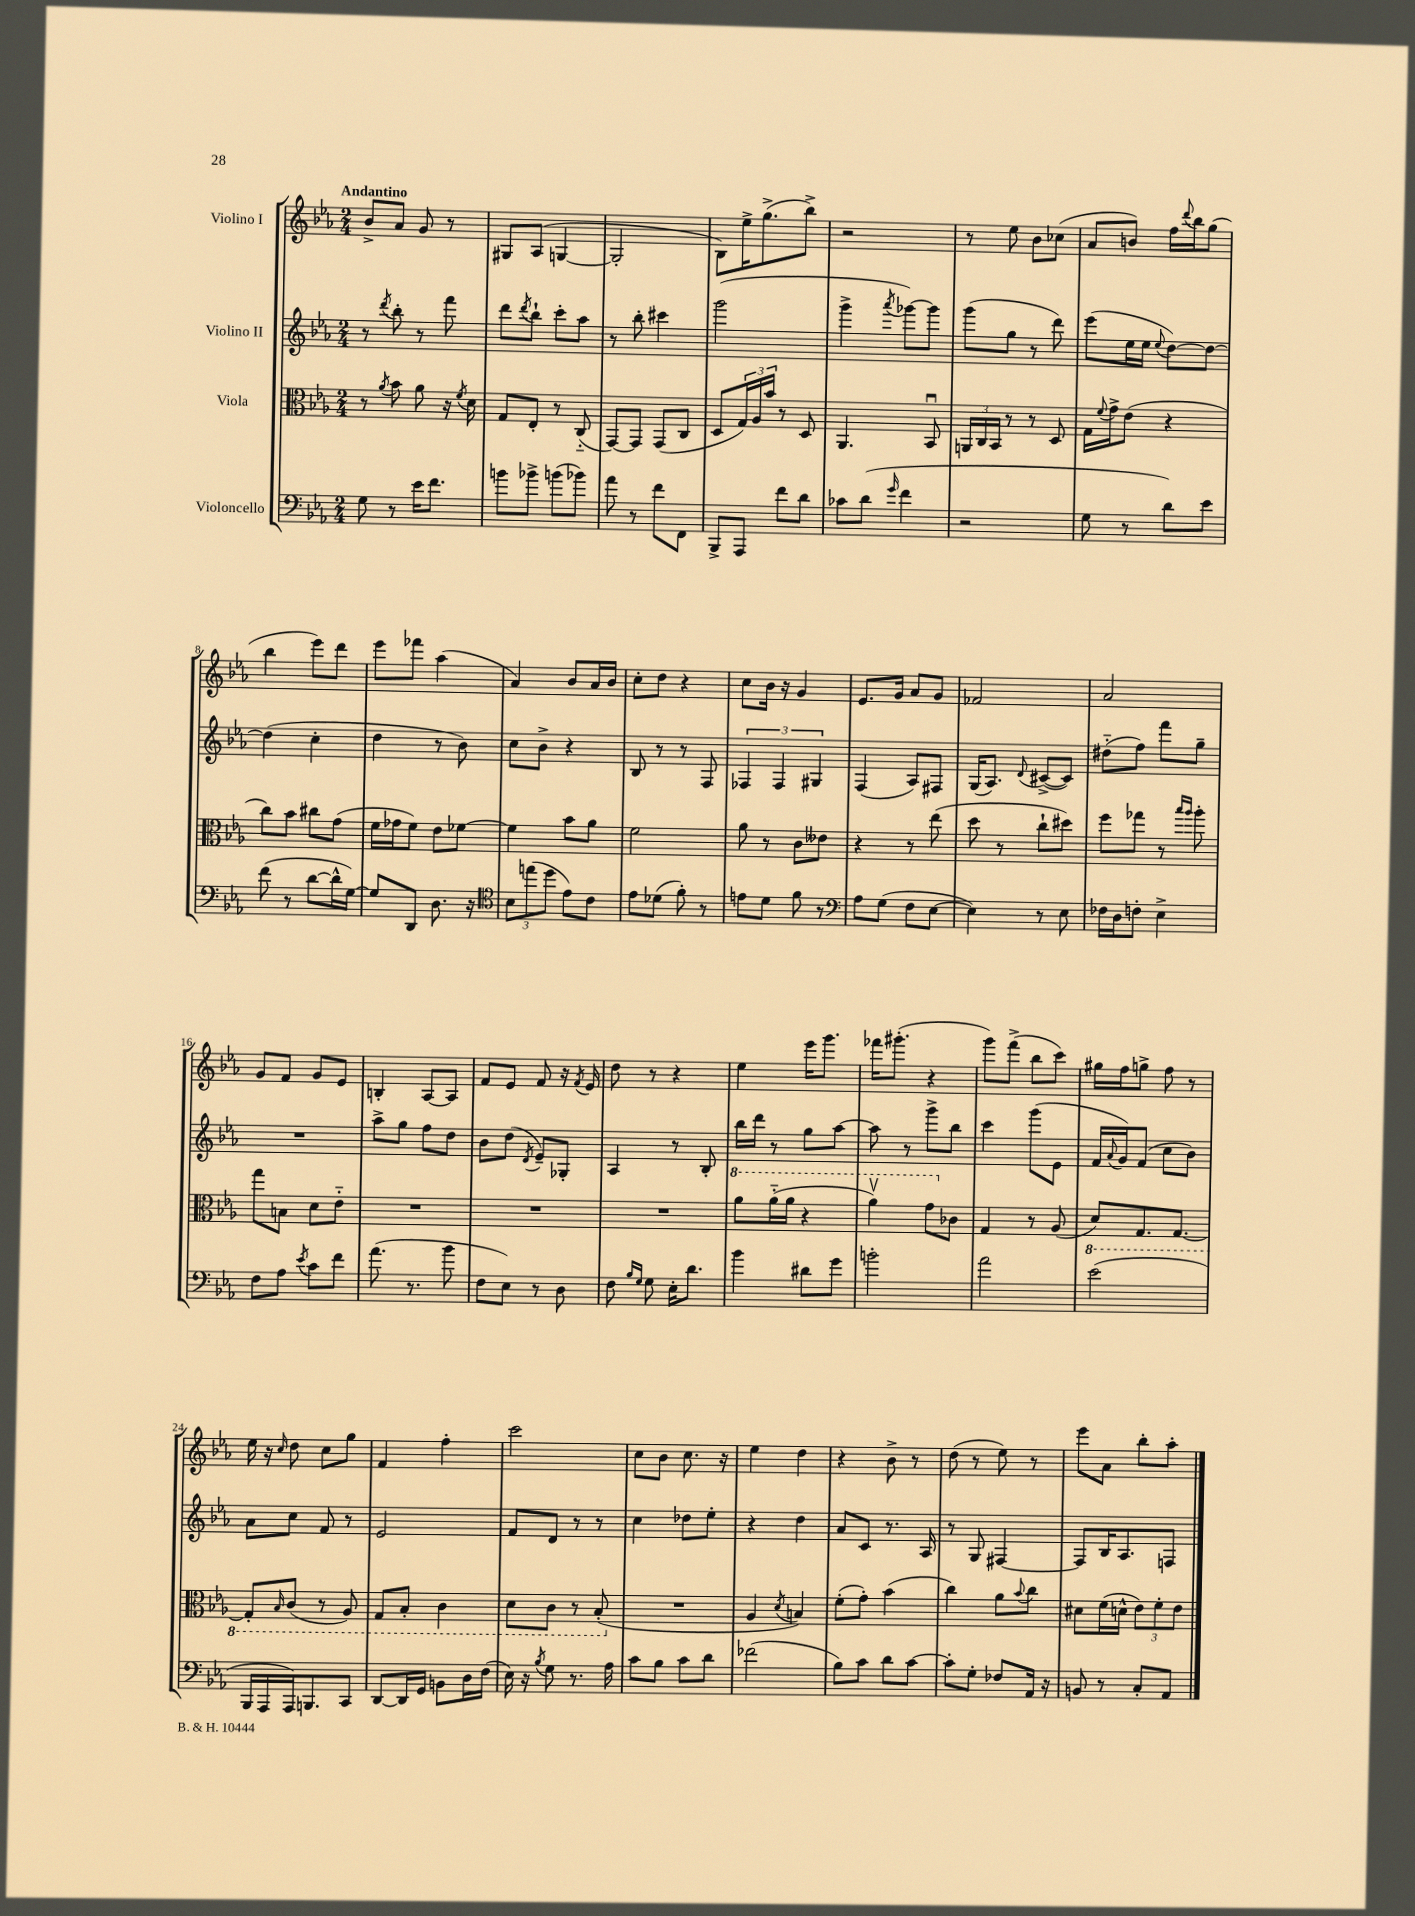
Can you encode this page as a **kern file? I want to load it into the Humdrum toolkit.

**kern	**kern	**kern	**kern
*part4	*part3	*part2	*part1
*staff4	*staff3	*staff2	*staff1
*I"Violoncello	*I"Viola	*I"Violino II	*I"Violino I
*clefF4	*clefC3	*clefG2	*clefG2
*k[b-e-a-]	*k[b-e-a-]	*k[b-e-a-]	*k[b-e-a-]
*M2/4	*M2/4	*M2/4	*M2/4
=1	=1	=1	=1
!	!	!	!LO:TX:a:B:t=Andantino
8G\	8r	8r	8b-^/L
.	8qa-/	8qddd/	.
8r	8b-\	8bb-'\	8a-/J
16e-\KL	8a-\	8r	8g/
8.f\J	.	.	.
.	16r	8fff\	8r
.	8qf/	.	.
.	16d\	.	.
=2	=2	=2	=2
8bn\L	8G/L	8ddd\L	8G#X/L
.	.	8qddd/	.
8b-X^\J	8E-'/J	8bb-`\J	(8A-/J
(8bn\L	8r	8ccc'\L	[4Gn/
8b-X\J)	(8C/	8aa-\J	.
=3	=3	=3	=3
8a-\	[8GG/L)	8r	2G'/]
8r	8GG/J]	8bb-'\	.
8f\L	(8GG/L	4ccc#X\	.
8FF\J	8C/J	.	.
=4	=4	=4	=4
8BBB-^/L	8D/L	(2ggg\	8B-\L)
8AAA-/J	24G/L)	.	16ee-^\K
.	24A-/	.	.
.	.	.	(8.gg^\
.	24b-/JJ	.	.
8f\L	8r	.	.
8d\J	8D/	.	8bb-^\J)
=5	=5	=5	=5
8c-X\L	4.AA-/	4ggg^\	2r
(8d\J	.	.	.
16qqg/	.	8qaaa-/	.
4f\	.	[8ggg-X\L)	.
.	8BB-u/	8ggg-\J]	.
=6	=6	=6	=6
2r	24AAn/LL	(8ggg\L	8r
.	24C/	.	.
.	24BB-/JJ	.	.
.	8r	8gg\J	8ee-\
.	8r	8r	8b-\L
.	8D/	8ddd\)	(8cc-X\J
=7	=7	=7	=7
8G\	16G\LL	(8eee-\L	8a-/L
.	8qqf/	.	.
.	16g^\J	.	.
8r	(8e-\J	16ee-\L	8bn/J)
.	.	16ee-\JJ	.
.	.	8qqee-/	.
8d\L)	4r	[8dd\L)	16ff\LL
.	.	.	8qqddd/
.	.	.	16bb-\J
8e-\J	.	8dd\J_	(8gg\J
!!LO:LB:g=z
=8	=8	=8	=8
(8f\	8cc\L)	(4dd\]	4bb-\
8r	8b-\J	.	.
[8d\L	8cc#X\L	4cc'\	8eee-\L)
16d^^\L]	(8g\J	.	8ddd\J
[16G\JJ)	.	.	.
=9	=9	=9	=9
8G/L]	16f\LL	4dd\	8eee-\L
.	16g-X\J	.	.
8DD/J	8f\J)	.	8fff-X\J
8.D\	8e-\L	8r	(4aa-\
.	[8f-X\J	8b-\)	.
16r	.	.	.
=10	=10	=10	=10
*clefC4	*	*	*
12B-\L	4f-\]	8cc\L	4a-/)
(12een\	.	.	.
.	.	8b-^\J	.
12dd\J	.	.	.
8e-\L)	8b-\L	4r	8b-/L
8c\J	8a-\J	.	16a-/L
.	.	.	16b-/JJ
=11	=11	=11	=11
8e-\L	2f\	8B-/	8cc'\L
(8d-X\J	.	8r	8dd\J
8f'\)	.	8r	4r
8r	.	8F/	.
=12	=12	=12	=12
8en\L	8a-\	6F-X/	8cc\L
8d\J	8r	.	16b-\Jk
.	.	6F-/	.
.	.	.	16r
8f\	8c\L	.	4g/
.	.	6G#X/	.
8r	8e--X\J	.	.
=13	=13	=13	=13
*clefF4	*	*	*
8A-\L	4r	(4F/	8.e-/L
(8G\J	.	.	.
.	.	.	16g/Jk
8F\L	8r	8A-/L)	8a-/L
[8E-\J	(8ee-\	8F#X/J	8g/J
=14	=14	=14	=14
4E-\])	8dd\	(16G/KL	2f-X/
.	.	8.A-/J)	.
.	8r	.	.
.	.	8qqd/	.
8r	8cc`\L	([8c#X^/L	.
8E-\	8dd#X\J)	8c#/J])	.
=15	=15	=15	=15
16F-X\LL	8ff\L	(8dd#X\L	2a-/
16D\J	.	.	.
8Fn'\J	8gg-X\J	8ff\J)	.
4E-^\	8r	8fff\L	.
.	16qqbb-/LL	.	.
.	16qqaa-/JJ	.	.
.	8aa-'\	8gg~\J	.
!!LO:LB:g=z
=16	=16	=16	=16
8F\L	8gg\L	2r	8g/L
8A-\J	8Bn\J	.	8f/J
8qe-/	.	.	.
8c\L	8d\L	.	8g/L
8f\J	8e-\J	.	8e-/J
=17	=17	=17	=17
(8.a-\	2r	8aa-^\L	4Bn'/
.	.	8gg\J	.
8.r	.	.	.
.	.	8ff\L	[8A-/L
8b-\	.	8dd\J	8A-/J]
=18	=18	=18	=18
8F\L	2r	8b-\L	8f/L
8E-\J)	.	(8dd\J	8e-/J
.	.	8qd/	.
8r	.	8e-~/L)	8f/
8D\	.	8G-X'/J	16r
.	.	.	8qf/
.	.	.	16e-/
=19	=19	=19	=19
8F\	2r	4A-/	8dd\
16qqB-/LL	.	.	.
16qqG/JJ	.	.	.
8G\	.	.	8r
16E-'\KL	.	8r	4r
8.d\J	.	.	.
.	.	8B-'/	.
=20	=20	=20	=20
*	*8va	*	*
4b-\	8aa-\L	16bb-\LL	4ee-\
.	.	16ddd\JJ	.
.	(16aa-\L	8r	.
.	16aa-\JJ	.	.
8d#X\L	4r	8gg\L	16eee-\KL
.	.	.	8.ggg\J
8g\J	.	[8aa-\J	.
=21	=21	=21	=21
2bn'\	4aa-v\)	8aa-\]	16fff-X\KL
.	.	.	(8.ggg#X'\J
.	.	8r	.
.	8gg\L	8ggg^\L	4r
*	*X8va	*	*
.	8c-X\J	8bb-\J	.
=22	=22	=22	=22
2a-\	4G/	4ccc\	8ggg\L)
.	.	.	(8fff^\J
.	8r	(8ggg\L	8bb-\L
.	(8A-/	8e-\J	8ccc\J)
=23	=23	=23	=23
*	*8ba	*	*
(2e-\	8D/L)	16f/LL	16gg#X\LL
.	.	8qqa-/	.
.	.	16g/J)	16ff\J
.	8.GG/	(8f/J	8ggn^\J
.	.	8cc\L	8ff\
.	[8.GG/J	.	.
.	.	8b-\J)	8r
!!LO:LB:g=z
=24	=24	=24	=24
16BBB-/LL	8GG'/L]	8a-\L	16ee-\
16AAA-/	.	.	16r
.	16qqBB-/	.	16qqcc/
16AAA-/J)	(8C/J	8cc\J	8dd\
8.BBBn/	.	.	.
.	8r	8f/	8cc\L
8CC/J	8AA-/)	8r	8gg\J
=25	=25	=25	=25
[8DD/L	8GG/L	2e-/	4f/
16DD/L]	8BB-'/J	.	.
16GG/JJ	.	.	.
8BBn\L	4C\	.	4ff'\
16D\L	.	.	.
(16F\JJ	.	.	.
=26	=26	=26	=26
16E-\)	8D\L	8f/L	2ccc\
16r	.	.	.
8qB-/	.	.	.
8G\	8C\J	8d/J	.
8.r	8r	8r	.
.	(8BB-'/	8r	.
16A-\	.	.	.
=27	=27	=27	=27
*	*X8ba	*	*
8c\L	2r	4cc\	8cc\L
8B-\J	.	.	8b-\J
8c\L	.	8dd-X\L	8.cc\
8d\J	.	8ee-'\J	.
.	.	.	16r
=28	=28	=28	=28
(2f-X\	4A-/	4r	4ee-\
.	8qd/	.	.
.	4Bn/)	4dd\	4dd\
=29	=29	=29	=29
8B-\L)	(8f'\L	8a-/L	4r
8c\J	8g'\J)	8c/J	.
8d\L	(4b-\	8.r	8b-^\
[8c\J	.	.	8r
.	.	16A-/	.
=30	=30	=30	=30
8c'\L]	4cc\)	8r	(8dd\
8G'\J	.	8G/	8r
8F-X/L	8a-\L	[4F#X/	8ee-\)
.	8qqb-/	.	.
16AA-/Jk	8cc\J	.	8r
16r	.	.	.
=31	=31	=31	=31
8BBn/	8d#X\L	8F#/L]	8eee-\L
8r	(16f\L	16B-/K	8a-\J
.	16dn^^\JJ	8.A-/	.
8C'/L	12e-\L)	.	8bb-'\L
.	12f'\	.	.
8AA-/J	.	8Fn/J	8aa-'\J
.	12e-\J	.	.
==	==	==	==
*-	*-	*-	*-
